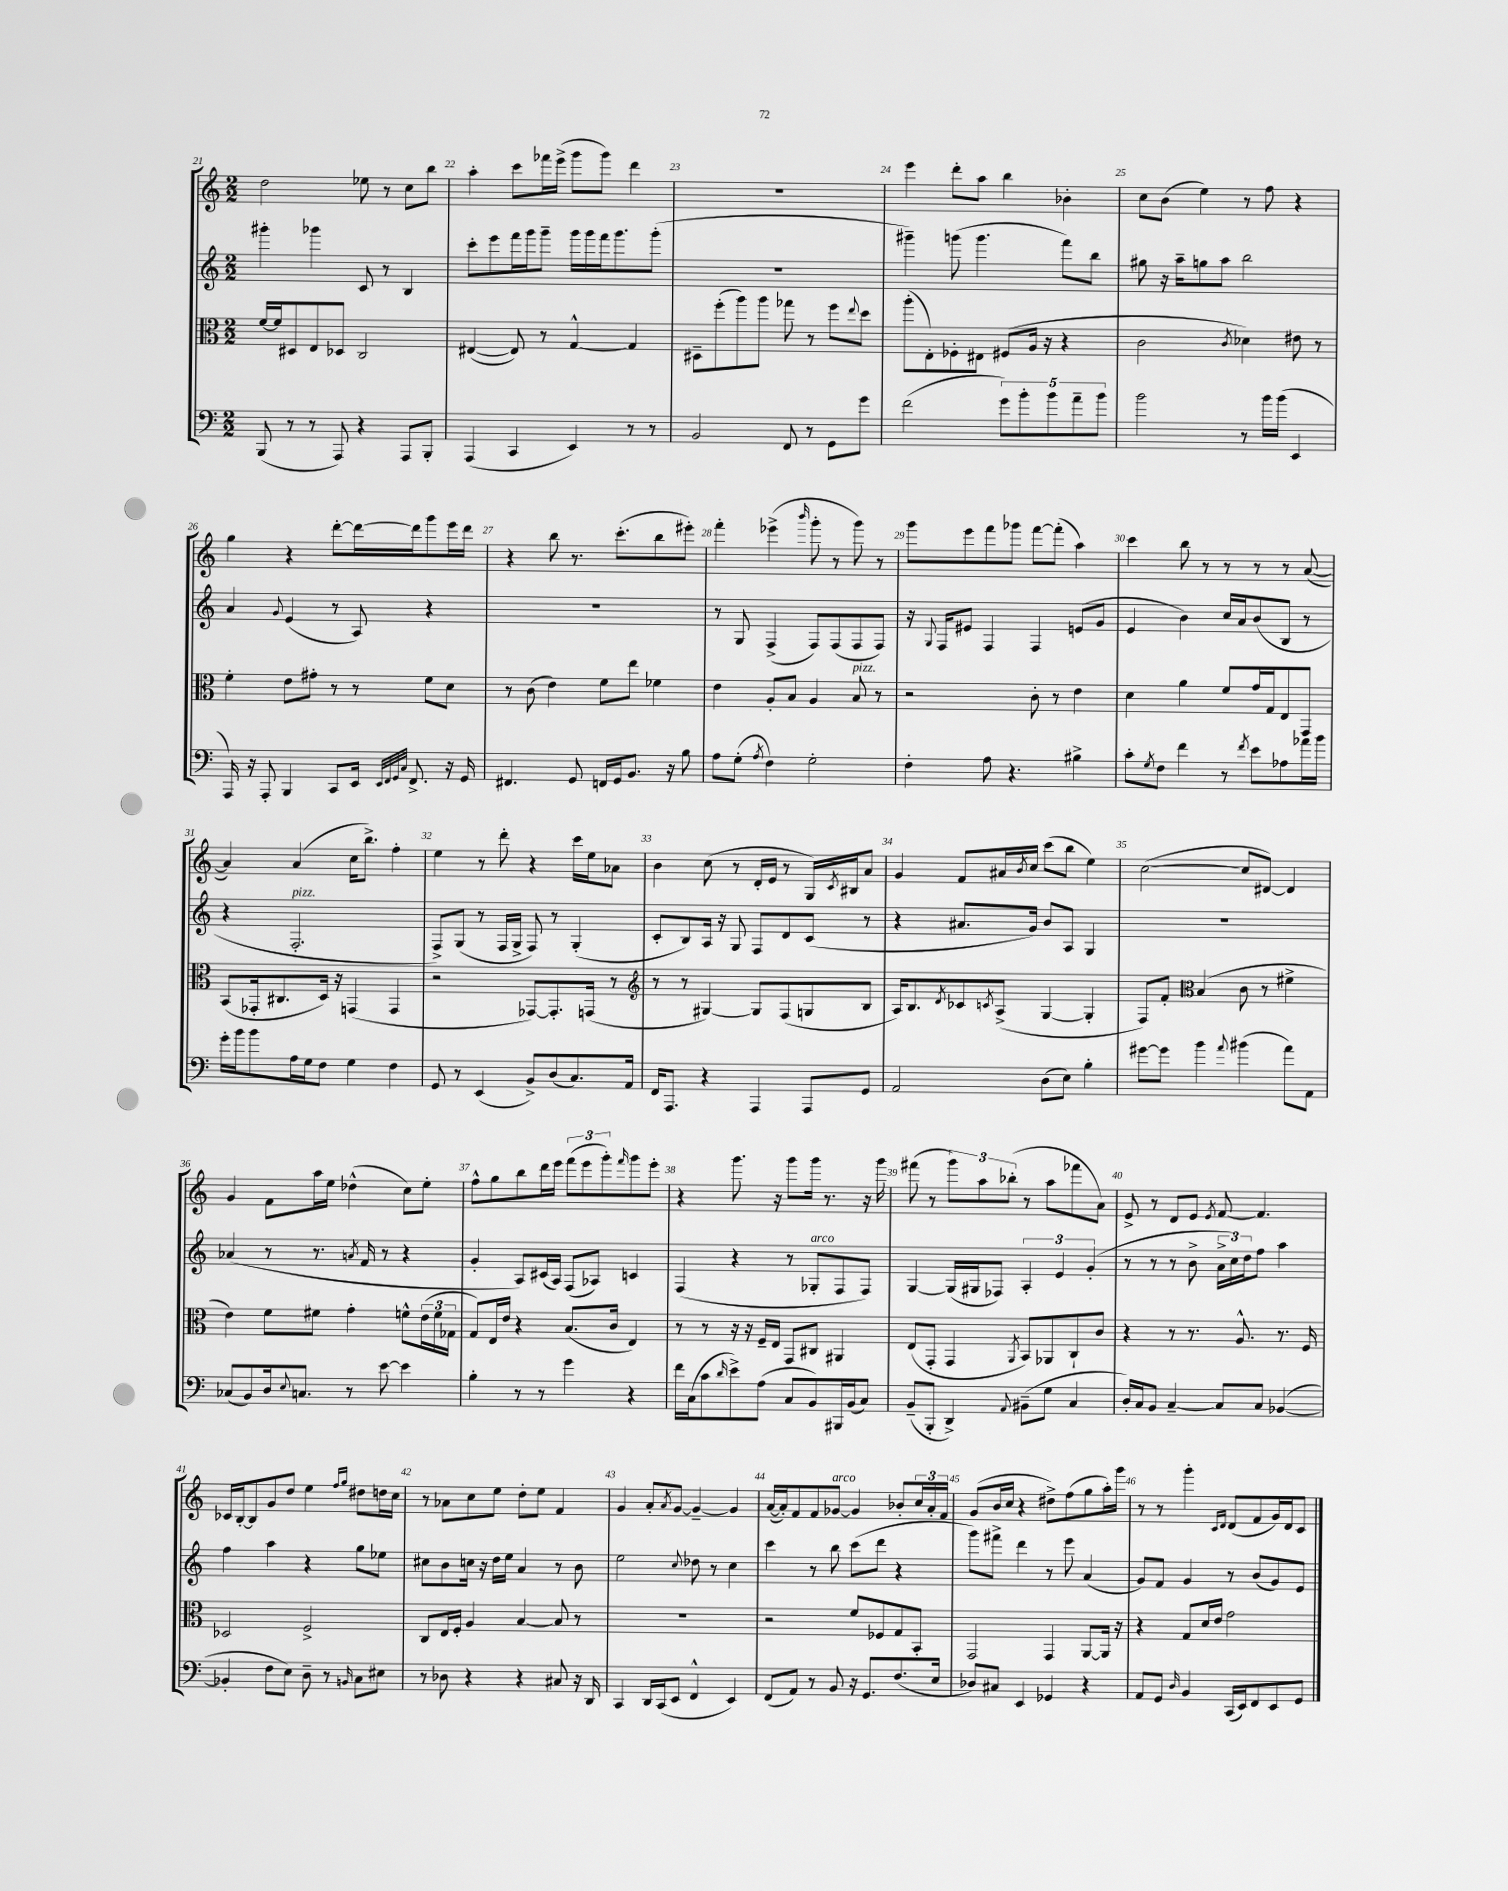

**kern	**kern	**kern	**kern
*part4	*part3	*part2	*part1
*staff4	*staff3	*staff2	*staff1
*clefF4	*clefC3	*clefG2	*clefG2
*k[]	*k[]	*k[]	*k[]
*M2/2	*M2/2	*M2/2	*M2/2
=21	=21	=21	=21
(8BBB/	[16f/LL	4ggg#X'\	2dd\
.	16f/J]	.	.
8r	8D#X/	.	.
8r	8E/	4ggg-X\	.
8AAA/)	8D-X/J	.	.
4r	2C/	8c/	8ee-X\
.	.	8r	8r
8AAA/L	.	4B/	8cc\L
8BBB'/J	.	.	8bb\J
=22	=22	=22	=22
(4AAA/	([4E#X/	8ccc'\L	4aa'\
.	.	8eee\	.
4CC/	8E#/])	16fff\L	8ccc\L
.	.	16ggg\J	.
.	8r	8ggg~\J	16fff-X\L
.	.	.	(16eee^\JJ
4EE/)	[4G^^/	16ggg\LL	8ggg\L
.	.	16ggg\	.
.	.	16fff\J	8ggg\J)
.	.	8.ggg\	.
8r	4G/]	.	4ddd\
8r	.	(8ggg'\J	.
=23	=23	=23	=23
2BB/	8D#X~\L	1r	1r
.	(8ff'\	.	.
.	8aa\)	.	.
.	8aa\J	.	.
8FF/	8gg-X\	.	.
8r	8r	.	.
8GG\L	8ff\L	.	.
.	8qqee/	.	.
8g\J	8dd\J	.	.
=24	=24	=24	=24
(2f\	(8aa'\L	4ggg#X~\)	4eee\
.	8E'\)	.	.
.	8F-X'\	(8gggn\	8ddd'\L
.	8E#X\J	4.ggg\	8aa\J
10g\L)	(8F#X/L	.	4bb\
10b'\	.	.	.
.	16A/Jk	.	.
.	16r	.	.
10b\	.	.	.
.	4r	8fff\L)	4b-X'\
10a~\	.	.	.
.	.	8bb\J	.
10b\J	.	.	.
=25	=25	=25	=25
2b\	2c\	8gg#X\	8cc\L
.	.	16r	(8b\J
.	.	16aa~\KL	.
.	.	8ggn\	4ee\)
.	.	8aa\J	.
.	8qc/	.	.
8r	4d-X\)	2bb\	8r
16b\LL	.	.	8ff\
(16b\JJ	.	.	.
4EE/	8e#X\	.	4r
.	8r	.	.
!!LO:LB:g=z
=26	=26	=26	=26
16AAA/)	4f'\	4a/	4gg\
16r	.	.	.
8AAA'/	.	.	.
.	.	8qqg/	.
4BBB/	8e\L	(4e/	4r
.	8g#X'\J	.	.
8CC/L	8r	8r	[8ddd'\L
16EE/Jk	8r	8A/)	16ddd\L_
32qqEE/LLL	.	.	.
32qqFF/	.	.	.
32qqGG/	.	.	.
32qqC/JJJ	.	.	.
8.FF^/	.	.	16ddd\J]
.	8f\L	4r	8ggg\
16r	8d\J	.	16eee\L
16GG/	.	.	16ddd\JJ
=27	=27	=27	=27
4.FF#X/	8r	1r	4r
.	(8c\	.	.
.	4e\)	.	8bb\
8GG/	.	.	8.r
16FFn/LL	8f\L	.	.
16GG/J	.	.	(8.ccc'\L
8.BB/J	8ee\J	.	.
.	4f-X\	.	8bb\
16r	.	.	.
8B\	.	.	8eee#X'\J)
=28	=28	=28	=28
8A\L	4e\	8r	4fff'\
(8G'\J	.	8G/	.
8qA/	.	.	.
4F\)	8A'/L	(4F^/	(4eee-X^\
.	8B/J	.	.
.	.	.	16qqbbb/
2G'\	4A/	8F/L)	8ggg'\
.	.	(8F/	8r
!	!LO:TX:a:i:t=pizz.	!	!
.	8B/	8F/	8ggg\)
.	8r	8F/J)	8r
=29	=29	=29	=29
4F'\	2r	16r	8ggg\L
.	.	8qqG/	.
.	.	16F/KL	.
.	.	8e#X/J	8eee\
8A\	.	4F/	8fff\
4.r	.	.	8ggg-X\J
.	8c'\	4F/	[8fff\L
.	8r	.	(8fff'\J]
4B#X^\	4e\	(8en/L	4aa\)
.	.	8g/J	.
=30	=30	=30	=30
8c'\L	4d\	4e/	4ccc\
8qG/	.	.	.
8F\J	.	.	.
4f\	4a\	4b\)	8bb\
.	.	.	8r
8r	8f/L	16cc/LL	8r
.	.	16a/J	.
8qf/	.	.	.
8e\L	16g/L	(8b/	8r
.	16G/J	.	.
8A-X\	8E/	8B/J	8r
16a-X\L	8GG/J	8r	([8a/
16b\JJ	.	.	.
!!LO:LB:g=z
=31	=31	=31	=31
16g'\LL	(8BB/L	4r	4a/])
16b\J	.	.	.
8b\	16GG-X'/k	.	.
.	8.C#X/	.	.
!	!	!LO:TX:a:i:t=pizz.	!
16A\L	.	2.F'/	(4a/
16G\J	.	.	.
8F\J	16D/Jk)	.	.
.	16r	.	.
4G\	(4GGn/	.	16cc\KL
.	.	.	8.bb^\J)
4F\	4GG/	.	4ff'\
=32	=32	=32	=32
8GG/	2r	8F^/L)	4ee\
8r	.	(8G/J	.
(4EE/	.	8r	8r
.	.	16F/LL	8ddd'\
.	.	16G^/JJ	.
8BB^/L)	[8GG-X/L)	8F/)	4r
(8D/	8.GG-'/]	8r	.
8.C/)	.	(4G'/	16ccc\LL
.	(16GGn/Jk	.	16ee\J
.	8r	.	8a-X\J
16AA/Jk	.	.	.
=33	=33	=33	=33
*	*clefG2	*	*
16FF/KL	8r	8c'/L	4b\
8.AAA/J	.	.	.
.	8r	8B/)	.
4r	[4G#X/)	16A/Jk	(8cc\
.	.	16r	.
.	.	8G/	8r
4AAA/	8G#/L]	8F/L	16d'/LL
.	.	.	16e/JJ
.	(8F/	8d/	8r
8AAA/L	8Gn/	(8c/J	16G/LL)
.	.	.	8qc/
.	.	.	16B#X/J
8GG/J	8B/J	8r	8a/J
=34	=34	=34	=34
2AA/	16A/KL)	4r	4g/
.	8.B/	.	.
.	8qd/	.	.
.	8c-X/	8.a#X/L	8f/L
.	8qcn/	.	.
.	(8A^/J	.	16a#X/L
.	.	.	8qb/
.	.	16g/Jk)	16cc/JJ
(8D\L	[4G/	8b/L	(8ccc\L
8E\J)	.	8A/J	8bb\J
4B'\	4G'/]	4G/	4ee\)
=35	=35	=35	=35
[8g#X\L	8F/L)	1r	([2cc\
8g#\J]	8f'/J	.	.
*	*clefC3	*	*
4b\	(4B/	.	.
8qqa/	.	.	.
(4b#X\	8c\	.	8cc/L]
.	8r	.	[8d#X/J)
8a\L)	4f#X^\	.	4d#/]
8AA\J	.	.	.
!!LO:LB:g=z
=36	=36	=36	=36
(8C-X/L	4e\)	(4a-X/	4g/
8BB/)	.	.	.
16D/k	8f\L	8r	8f\L
8qqE/	.	.	.
8.Cn/J	.	.	.
.	8f#X\J	8.r	16aa\L
.	.	.	16ee\JJ
8r	4g'\	.	(4dd-X^^\
.	.	8qan/	.
.	.	16f/	.
[8e\	.	8r	.
4e\]	8fn^^\L	4r	8cc\L)
.	(24e\L	.	8ee'\J
.	24f\	.	.
.	24G-X\JJ	.	.
=37	=37	=37	=37
4B'\	8G/L)	4g'/	8ff^^\L
.	16E/L	.	8gg\
.	16e/JJ	.	.
8r	4r	8A/L)	8bb\
8r	.	(16c#X/L	16ddd\L
.	.	16A/JJ)	16eee\JJ
4g\	(8.B/L	(8F/L	(12fff\L
.	.	.	12eee\
.	.	8A-X/J)	.
.	.	.	12ggg'\)
.	16c/Jk	.	.
.	.	.	16qqfff/
4r	4E/)	4cn/	8ggg\
.	.	.	8eee'\J
=38	=38	=38	=38
16f\LL	8r	(4F/	4r
(16C\J	.	.	.
8c\	8r	.	.
16qqd/	.	.	.
8e^\)	16r	4r	8.ggg\
.	16r	.	.
(8A\J	16F~/LL	.	.
.	16E/JJ	.	16r
8C/L	8GG/L	8r	8ggg\L
!	!	!LO:TX:a:i:t=arco	!
8BB/)	8C#X/J	8G-X'/L	16ggg\Jk
.	.	.	8.r
16BBB#X/L	4AA#X/	8F/	.
(16BB/J	.	.	.
8C/J)	.	8F/J)	16r
.	.	.	16ggg\
=39	=39	=39	=39
(8BB~/L	(8E/L	[4G/	(8fff#X\
8BBB'/J	8GG'/J	.	8r
4DD^/)	4GG/	(16G/LL]	12ggg\L)
.	.	16G#X/J	.
.	.	.	12aa\
.	.	8F-X/J)	.
.	.	.	(12bb-X'\J
8qqAA/	8qAA/	.	.
(8BB#X~\L	8BB/L)	6A'/	8r
8G\J	8AA-X/	.	8aa\L
.	.	6e/	.
4C/	8C`/	.	8fff-X\
.	.	(6g'/	.
.	8c/J	.	8a\J)
=40	=40	=40	=40
16D'/LL)	4r	8r	8e^/
16C/J	.	.	.
8BB/J	.	8r	8r
[4C~/	8r	8r	8d/L
.	8.r	8b^\	8e/J
.	.	.	8qe/
8C/L]	.	24a^\LL	[8f/
.	.	24cc\)	.
.	8.A^^/	.	.
.	.	24dd\J	.
8C/J	.	8ff\J	4.f/]
([4BB-X/	8.r	4aa\	.
.	16F/	.	.
!!LO:LB:g=z
=41	=41	=41	=41
4BB-X'/]	2D-X/	4ff\	16c-X/LL
.	.	.	[16B'/J
.	.	.	8B/]
8F\L	.	4aa\	8g/
8E\J)	.	.	8dd/J
8D~\	2F^/	4r	4ee\
8r	.	.	.
.	.	.	16qqff/LL
16qqBBn/	.	.	16qqgg/JJ
8C\L	.	8gg\L	8dd#X\L
8E#X\J	.	8ee-X\J	16ddn\L
.	.	.	16cc\JJ
=42	=42	=42	=42
8r	8C/L	8cc#X\L	8r
8D-X\	16E/L	8b\	8a-X\L
.	16F'/JJ	.	.
4r	4A/	16ccn\Jk	8cc\
.	.	16r	.
.	.	16dd\LL	8ee\J
.	.	16ee\JJ	.
4r	[4B/	4a/	8dd'\L
.	.	.	8ee\J
8C#X/	8B/]	8r	4f/
16r	8r	8b\	.
16DD/	.	.	.
=43	=43	=43	=43
4CC/	1r	2ee\	4g/
16DD/LL	.	.	8a'/L
(16CC/J	.	.	.
.	.	.	8qa/
8EE/J	.	.	[8g/J
.	.	8qqcc/	.
4FF^^/	.	8dd-X\	4g~/_
.	.	8r	.
4EE/)	.	4cc\	4g/]
=44	=44	=44	=44
(8FF/L	2r	4ccc\	([16a/LL
.	.	.	16a'/J])
8AA/J)	.	.	8f/
8r	.	8r	8f/
!	!	!	!LO:TX:a:i:t=arco
8BB/	.	8bb\	[8g-X/J
16r	8f/L	(8ccc\L	4g-/]
8.GG/L	.	.	.
.	8F-X/	8ddd\J	.
(8.F/	8G/	4r	8b-X'/L
.	8BB'/J	.	24cc/L
.	.	.	24a'/
16E/Jk	.	.	.
.	.	.	24f/JJ
=45	=45	=45	=45
8D-X/L)	2GG/	8ggg\L)	(8g/L
8C#X/J	.	8fff#X^\J	16b/L
.	.	.	16cc/JJ
4EE/	.	4ddd\	4r
4GG-X/	4GG/	8r	8dd#X^\L)
.	.	8eee\	(8ff\
4r	[8AA/L	(4a/	8gg\
.	16AA/Jk]	.	16aa'\L)
.	16r	.	16ggg\JJ
=46	=46	=46	=46
8AA/L	4r	8g/L)	8r
8GG/J	.	8f/J	8r
16qqD/	.	.	.
4BB/	8G/L	4g/	4ggg'\
.	16d/L	.	.
.	16e/JJ	.	.
.	.	.	16qqc/LL
.	.	.	16qqd/JJ
(16CC/LL	2g\	8r	(8d/L
16EE/J)	.	.	.
8FF/	.	(8b/L	8f/
8EE/	.	8g/)	16g/L)
.	.	.	16d/J
8GG/J	.	8e/J	8c/J
==	==	==	==
*-	*-	*-	*-
